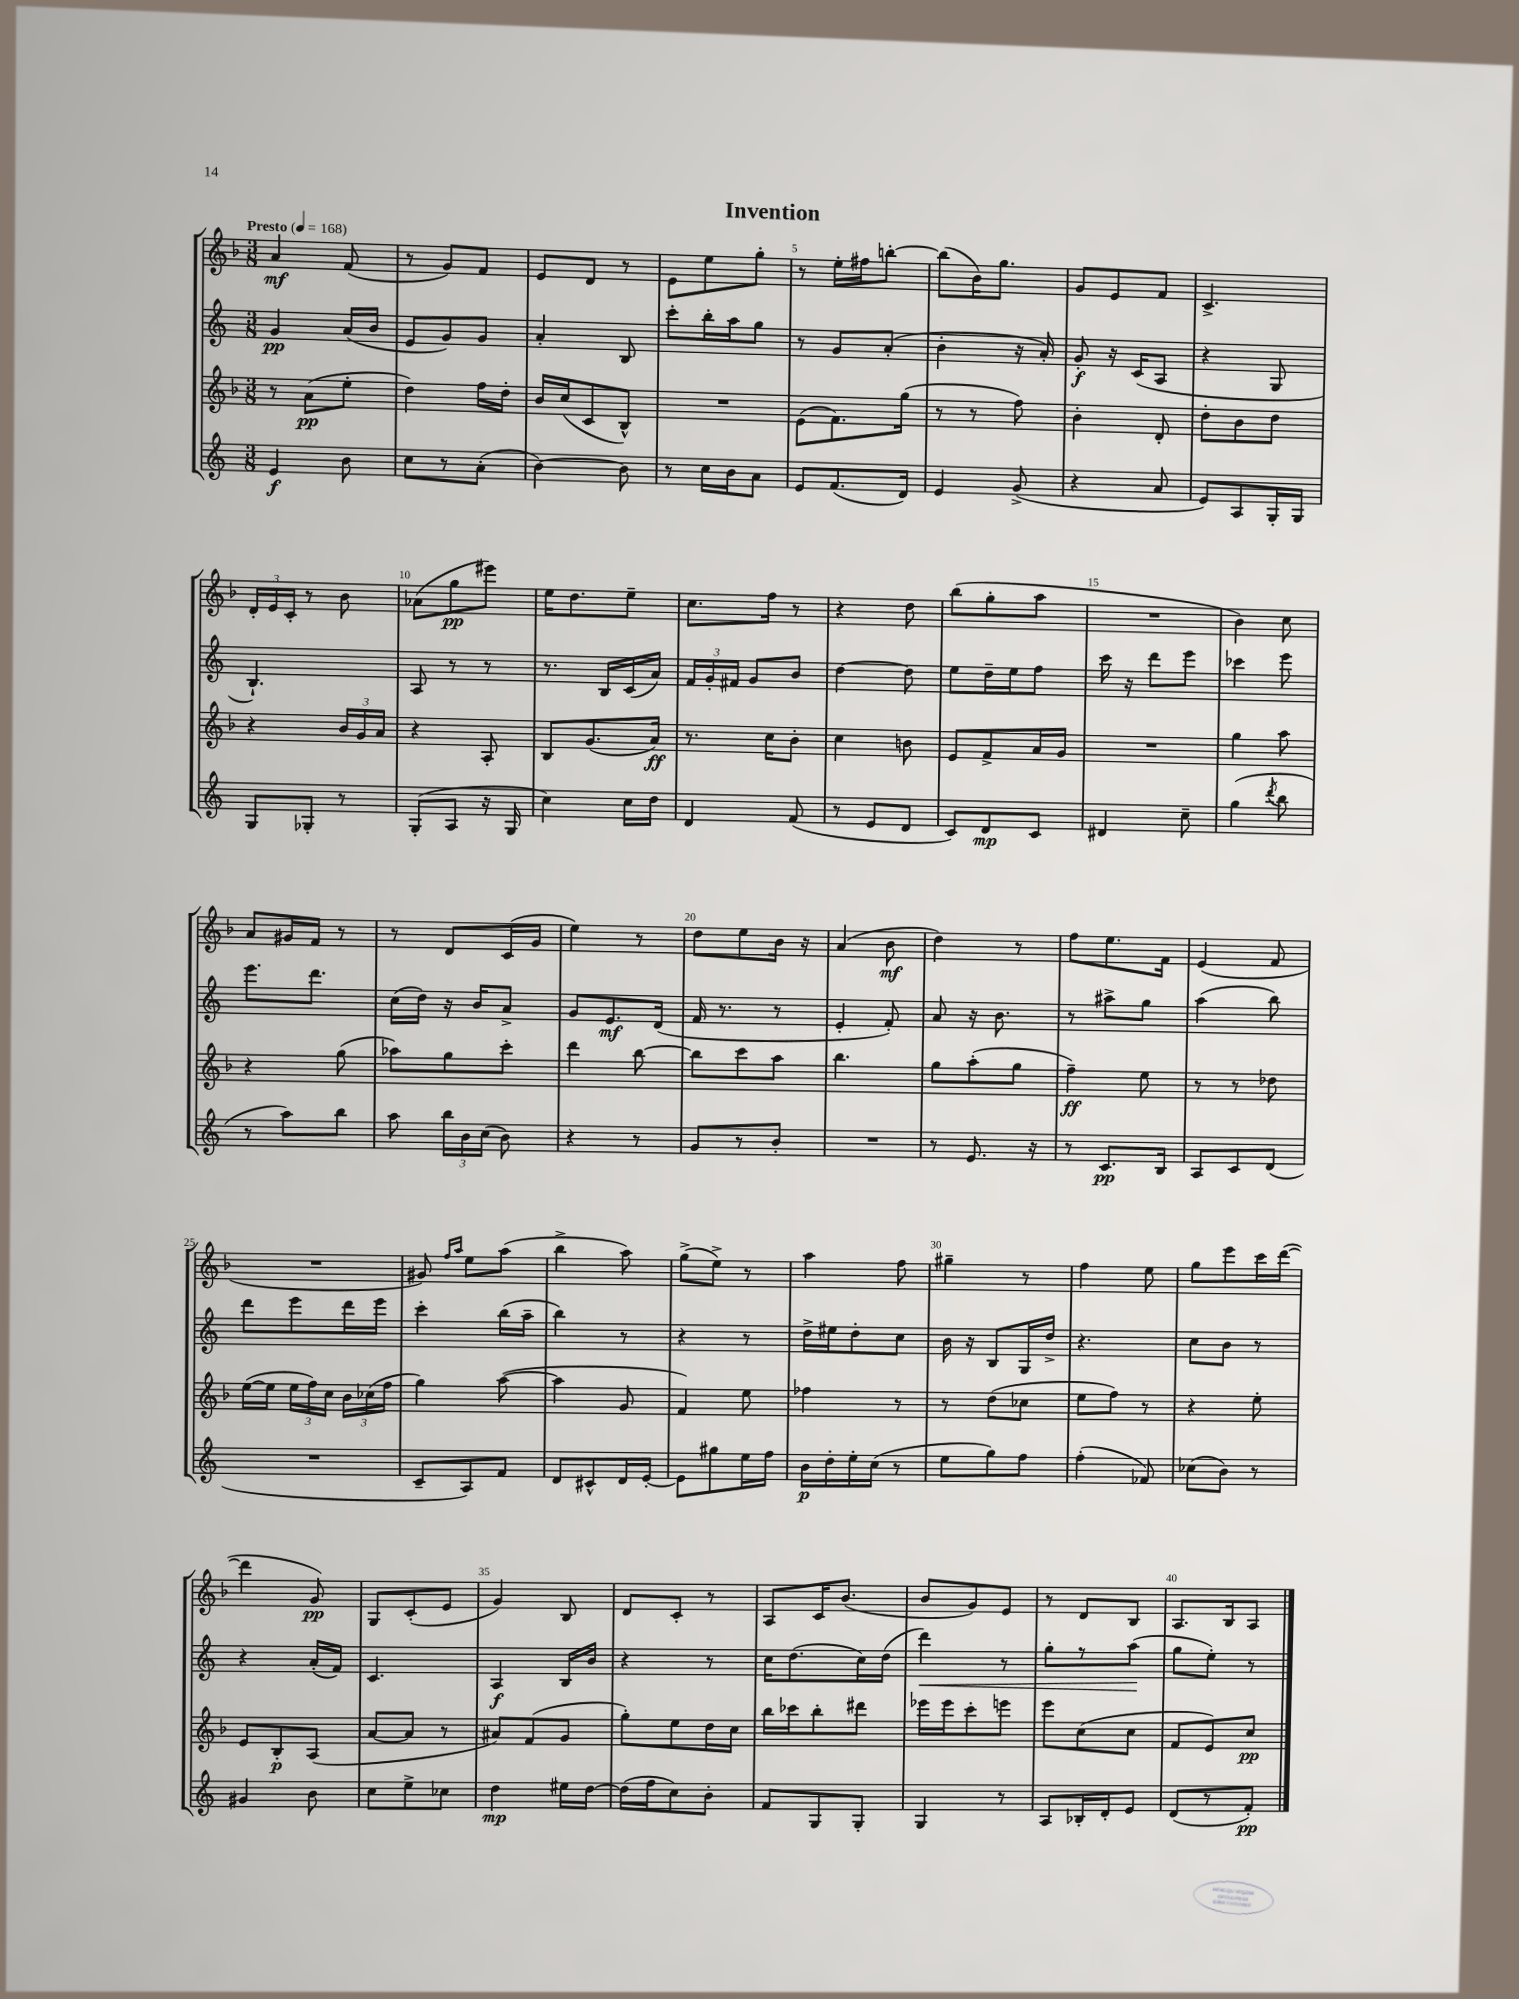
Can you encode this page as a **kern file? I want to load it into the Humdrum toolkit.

**kern	**dynam	**kern	**dynam	**kern	**dynam	**kern	**dynam
*part4	*part4	*part3	*part3	*part2	*part2	*part1	*part1
*staff4	*staff4	*staff3	*staff3	*staff2	*staff2	*staff1	*staff1
*clefG2	*	*clefG2	*	*clefG2	*	*clefG2	*
*k[]	*	*k[b-]	*	*k[]	*	*k[b-]	*
*M3/8	*	*M3/8	*	*M3/8	*	*M3/8	*
*MM168	*	*MM168	*	*MM168	*	*MM168	*
=1	=1	=1	=1	=1	=1	=1	=1
!	!	!	!	!	!	!LO:TX:a:B:t=Presto	!
4e/	f	8r	.	4g/	pp	4a/	mf
.	.	(8a\L	pp	.	.	.	.
8b\	.	8ee'\J	.	(16a/LL	.	(8f/	.
.	.	.	.	16b/JJ	.	.	.
=2	=2	=2	=2	=2	=2	=2	=2
8cc\L	.	4dd\)	.	8e/L	.	8r	.
8r	.	.	.	8g/)	.	8g/L)	.
(8a'\J	.	16ff\LL	.	8g/J	.	8f/J	.
.	.	16dd'\JJ	.	.	.	.	.
=3	=3	=3	=3	=3	=3	=3	=3
[4b\)	.	16b-/LL	.	4a'/	.	8e/L	.
.	.	(16cc/J	.	.	.	.	.
.	.	8c/	.	.	.	8d/J	.
8b\]	.	8B-^^/J)	.	8B/	.	8r	.
=4	=4	=4	=4	=4	=4	=4	=4
8r	.	4.r	.	8ccc'\L	.	8e\L	.
16cc\LL	.	.	.	16bb'\L	.	8ee\	.
16b\J	.	.	.	16aa\J	.	.	.
8a\J	.	.	.	8gg\J	.	8gg'\J	.
=5	=5	=5	=5	=5	=5	=5	=5
8e/L	.	(8e\L	.	8r	.	8r	.
(8.f/	.	8.f\)	.	8g/L	.	16ee'\LL	.
.	.	.	.	.	.	16ff#X\J	.
.	.	.	.	(8a'/J	.	[8bbn'\J	.
16d/Jk)	.	(16gg\Jk	.	.	.	.	.
=6	=6	=6	=6	=6	=6	=6	=6
4e/	.	8r	.	4b'\	.	(8bb\L]	.
.	.	8r	.	.	.	16b-\K)	.
.	.	.	.	.	.	8.gg\J	.
(8g^/	.	8ff\)	.	16r	.	.	.
.	.	.	.	16a'/)	.	.	.
=7	=7	=7	=7	=7	=7	=7	=7
4r	.	4b-'\	.	8g'/	f	8g/L	.
.	.	.	.	16r	.	8e/	.
.	.	.	.	(16c/KL	.	.	.
8a/	.	8d'/	.	8A/J	.	8f/J	.
=8	=8	=8	=8	=8	=8	=8	=8
8e/L)	.	8dd'\L	.	4r	.	4.c^/	.
8A/	.	8b-\	.	.	.	.	.
16G'/L	.	8dd\J	.	8G/	.	.	.
16G/JJ	.	.	.	.	.	.	.
!!LO:LB:g=z
=9	=9	=9	=9	=9	=9	=9	=9
8G/L	.	4r	.	4.B`/)	.	24d'/LL	.
.	.	.	.	.	.	24e/	.
.	.	.	.	.	.	24c'/JJ	.
8G-X'/J	.	.	.	.	.	8r	.
8r	.	24b-/LL	.	.	.	8b-\	.
.	.	24g/	.	.	.	.	.
.	.	24a/JJ	.	.	.	.	.
=10	=10	=10	=10	=10	=10	=10	=10
(8G'/L	.	4r	.	8A/	.	(8a-X\L	.
8A/J	.	.	.	8r	.	8gg\	pp
16r	.	8A'/	.	8r	.	8eee#X\J)	.
16G/	.	.	.	.	.	.	.
=11	=11	=11	=11	=11	=11	=11	=11
4cc\)	.	8B-/L	.	8.r	.	16ee\KL	.
.	.	.	.	.	.	8.dd\	.
.	.	(8.g/	.	.	.	.	.
.	.	.	.	16B/LL	.	.	.
16cc\LL	.	.	.	(16c/	.	8ee~\J	.
16dd\JJ	.	16a/Jk)	ff	16a/JJ)	.	.	.
=12	=12	=12	=12	=12	=12	=12	=12
4d/	.	8.r	.	24f/LL	.	8.cc\L	.
.	.	.	.	24g'/	.	.	.
.	.	.	.	24f#X/JJ	.	.	.
.	.	.	.	8g/L	.	.	.
.	.	16cc\KL	.	.	.	16ff\Jk	.
(8f/	.	8b-'\J	.	8b/J	.	8r	.
=13	=13	=13	=13	=13	=13	=13	=13
8r	.	4cc\	.	[4dd\	.	4r	.
8e/L	.	.	.	.	.	.	.
8d/J	.	8bn\	.	8dd\]	.	8dd\	.
=14	=14	=14	=14	=14	=14	=14	=14
8c/L)	.	8e/L	.	8ee\L	.	(8bb-\L	.
8d/	mp	8f^/	.	16dd~\L	.	8gg'\	.
.	.	.	.	16ee\J	.	.	.
8c/J	.	16a/L	.	8ff\J	.	8aa\J	.
.	.	16g/JJ	.	.	.	.	.
=15	=15	=15	=15	=15	=15	=15	=15
4d#X/	.	4.r	.	16ccc\	.	4.r	.
.	.	.	.	16r	.	.	.
.	.	.	.	8ddd\L	.	.	.
8cc~\	.	.	.	8eee\J	.	.	.
=16	=16	=16	=16	=16	=16	=16	=16
(4gg\	.	4gg\	.	4ccc-X\	.	4b-\)	.
8qddd/	.	.	.	.	.	.	.
8bb\	.	8aa\	.	8eee\	.	8cc\	.
!!LO:LB:g=z
=17	=17	=17	=17	=17	=17	=17	=17
8r	.	4r	.	8.eee\L	.	8a/L	.
8aa\L)	.	.	.	.	.	16g#X/L	.
.	.	.	.	8.ddd\J	.	16f/JJ	.
8bb\J	.	(8gg\	.	.	.	8r	.
=18	=18	=18	=18	=18	=18	=18	=18
8aa\	.	8aa-X\L)	.	(16cc\LL	.	8r	.
.	.	.	.	16dd\JJ)	.	.	.
24bb\LL	.	8gg\	.	16r	.	8d/L	.
24b\	.	.	.	.	.	.	.
.	.	.	.	16b/KL	.	.	.
(24cc\JJ	.	.	.	.	.	.	.
8b\)	.	8ccc'\J	.	8a^/J	.	(16c/L	.
.	.	.	.	.	.	16g/JJ	.
=19	=19	=19	=19	=19	=19	=19	=19
4r	.	4ddd\	.	8g/L	.	4ee\)	.
.	.	.	.	8.e/	mf	.	.
8r	.	[8bb-\	.	.	.	8r	.
.	.	.	.	(16d/Jk	.	.	.
=20	=20	=20	=20	=20	=20	=20	=20
8g/L	.	8bb-\L]	.	16f/	.	8dd\L	.
.	.	.	.	8.r	.	.	.
8r	.	8ccc\	.	.	.	8ee\	.
8b'/J	.	8aa\J	.	8r	.	16b-\Jk	.
.	.	.	.	.	.	16r	.
=21	=21	=21	=21	=21	=21	=21	=21
4.r	.	4.bb-\	.	4e'/	.	(4a/	.
.	.	.	.	8f'/)	.	8b-\	mf
=22	=22	=22	=22	=22	=22	=22	=22
8r	.	8gg\L	.	8a/	.	4dd\)	.
8.e/	.	(8aa'\	.	16r	.	.	.
.	.	.	.	8.b\	.	.	.
.	.	8gg\J	.	.	.	8r	.
16r	.	.	.	.	.	.	.
=23	=23	=23	=23	=23	=23	=23	=23
8r	.	4ff~\)	ff	8r	.	8ff\L	.
8.c/L	pp	.	.	8aa#X^\L	.	8.ee\	.
.	.	8ee\	.	8gg\J	.	.	.
16B/Jk	.	.	.	.	.	16f\Jk	.
=24	=24	=24	=24	=24	=24	=24	=24
8A/L	.	8r	.	(4aa\	.	(4e/	.
8c/	.	8r	.	.	.	.	.
(8d/J	.	8dd-X\	.	8bb\)	.	8f/	.
!!LO:LB:g=z
=25	=25	=25	=25	=25	=25	=25	=25
4.r	.	([16ee\LL	.	8ddd\L	.	4.r	.
.	.	16ee\JJ]	.	.	.	.	.
.	.	24ee\LL	.	8eee\	.	.	.
.	.	24ff\)	.	.	.	.	.
.	.	24cc\JJ	.	.	.	.	.
.	.	24b-\LL	.	16ddd\L	.	.	.
.	.	(24cc-X\	.	.	.	.	.
.	.	.	.	16eee\JJ	.	.	.
.	.	24ff\JJ	.	.	.	.	.
=26	=26	=26	=26	=26	=26	=26	=26
8c~/L	.	4gg\)	.	4ccc'\	.	8g#X/)	.
.	.	.	.	.	.	16qqff/LL	.
.	.	.	.	.	.	16qqaa/JJ	.
8A/)	.	.	.	.	.	8ee\L	.
8f/J	.	([8aa\	.	(16bb\LL	.	(8aa\J	.
.	.	.	.	16aa~\JJ	.	.	.
=27	=27	=27	=27	=27	=27	=27	=27
8d/L	.	4aa\]	.	4bb\)	.	4bb-^\	.
8c#X^^/	.	.	.	.	.	.	.
16d/L	.	8g/	.	8r	.	8aa\)	.
[16e'/JJ	.	.	.	.	.	.	.
=28	=28	=28	=28	=28	=28	=28	=28
8e\L]	.	4f/)	.	4r	.	(8gg^\L	.
8gg#X\	.	.	.	.	.	8ee^\J)	.
16ee\L	.	8ee\	.	8r	.	8r	.
16ff\JJ	.	.	.	.	.	.	.
=29	=29	=29	=29	=29	=29	=29	=29
16b\LL	p	4ff-X\	.	16dd^\LL	.	4aa\	.
16dd'\	.	.	.	16ee#X\J	.	.	.
16ee'\	.	.	.	8dd'\	.	.	.
(16cc\JJ	.	.	.	.	.	.	.
8r	.	8r	.	8cc\J	.	8ff\	.
=30	=30	=30	=30	=30	=30	=30	=30
8ee\L	.	8r	.	16b\	.	4gg#X~\	.
.	.	.	.	16r	.	.	.
8gg\)	.	(8dd\L	.	8B/L	.	.	.
8ff\J	.	8cc-X\J	.	16G/L	.	8r	.
.	.	.	.	16dd^/JJ	.	.	.
=31	=31	=31	=31	=31	=31	=31	=31
(4ff'\	.	8ee\L	.	4.r	.	4ff\	.
.	.	8ff\J)	.	.	.	.	.
8f-X/)	.	8r	.	.	.	8ee\	.
=32	=32	=32	=32	=32	=32	=32	=32
(8cc-X\L	.	4r	.	8cc\L	.	8gg\L	.
8b\J)	.	.	.	8b\J	.	8eee\	.
8r	.	8ee'\	.	8r	.	16ccc\L	.
.	.	.	.	.	.	([16ddd\JJ	.
!!LO:LB:g=z
=33	=33	=33	=33	=33	=33	=33	=33
4g#X/	.	8e/L	.	4r	.	4ddd\]	.
.	.	8B-'/	p	.	.	.	.
8b\	.	(8A/J	.	(16a'/LL	.	8g/)	pp
.	.	.	.	16f/JJ)	.	.	.
=34	=34	=34	=34	=34	=34	=34	=34
8cc\L	.	[8a/L	.	4.c/	.	8G/L	.
8ee^\	.	8a/J]	.	.	.	(8c'/	.
8cc-X\J	.	8r	.	.	.	8e/J	.
=35	=35	=35	=35	=35	=35	=35	=35
4dd\	mp	8a#X/L)	.	4A/	f	4g/)	.
.	.	(8f/	.	.	.	.	.
16ee#X\LL	.	8g/J	.	16B/LL	.	8B-/	.
[16dd\JJ	.	.	.	16b/JJ	.	.	.
=36	=36	=36	=36	=36	=36	=36	=36
(16dd\LL]	.	8gg'\L)	.	4r	.	8d/L	.
16ff\J	.	.	.	.	.	.	.
8cc\)	.	8ee\	.	.	.	8c'/J	.
8b'\J	.	16dd\L	.	8r	.	8r	.
.	.	16cc\JJ	.	.	.	.	.
=37	=37	=37	=37	=37	=37	=37	=37
8f/L	.	16bb-\LL	.	16cc\KL	.	8A/L	.
.	.	16ccc-X\J	.	(8.dd\	.	.	.
8G/	.	8bb-'\	.	.	.	16c/K	.
.	.	.	.	.	.	(8.b-/J	.
8G'/J	.	8ddd#X\J	.	16cc\L)	.	.	.
.	.	.	.	(16dd\JJ	.	.	.
=38	=38	=38	=38	=38	=38	=38	=38
!	!	!	!	!	!LO:HP:b	!	!
4G/	.	16eee-X\LL	.	4ddd\)	<	8b-/L	.
.	.	16eee-\J	.	.	.	.	.
.	.	8ccc'\	.	.	.	8g/)	.
8r	.	8eeen\J	.	8r	.	8e/J	.
=39	=39	=39	=39	=39	=39	=39	=39
8A/L	.	8eee\L	.	8gg'\L	.	8r	.
16B-X'/L	.	(8cc\	.	8r	.	8d/L	.
16d'/J	.	.	.	.	.	.	.
8e/J	.	8cc\J	.	(8aa\J	.	8B-/J	.
.	.	.	.	.	[	.	.
=40	=40	=40	=40	=40	=40	=40	=40
(8d/L	.	8f/L	.	8gg\L	.	8.A/L	.
8r	.	8e/)	.	8ee'\J)	.	.	.
.	.	.	.	.	.	16B-/k	.
8f'/J)	pp	8cc/J	pp	8r	.	8A/J	.
==	==	==	==	==	==	==	==
*-	*-	*-	*-	*-	*-	*-	*-
